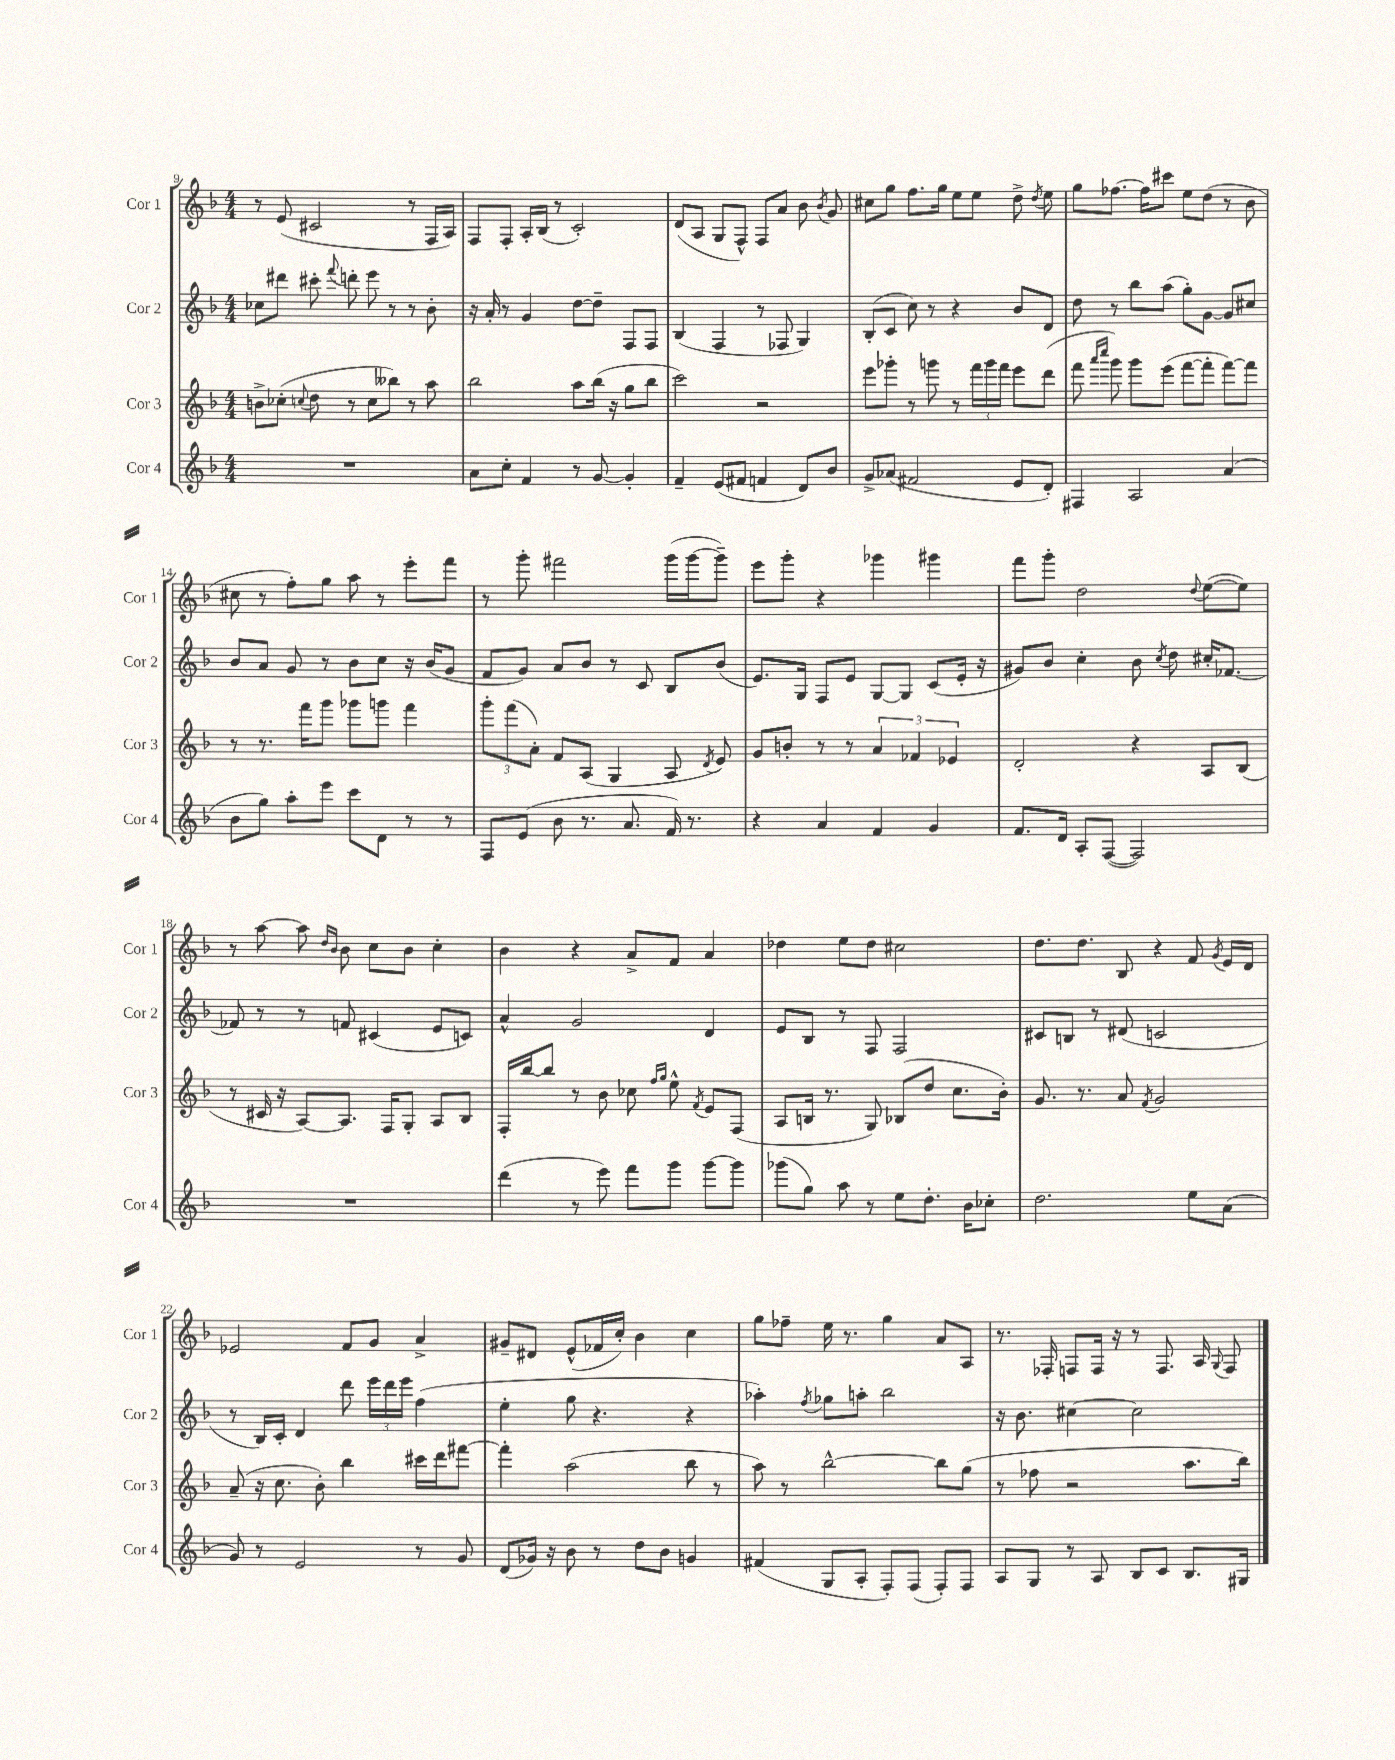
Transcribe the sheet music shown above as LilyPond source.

<<
\new StaffGroup <<
\new Staff = "s0" \with { instrumentName = "Cor 1" shortInstrumentName = "Cor 1" } {
    \clef treble \key f \major \numericTimeSignature \time 4/4
    \autoBeamOff r8 e'8( cis'2 r8 f16[ a16]) |
    f8[ f8]-. a16[-. bes16]( r8 c'2-.) |
    d'8[( a8] g8[ f8]-^) f8[ a'8] bes'8 \acciaccatura { bes'8 } g'8 |
    cis''8[ g''8] f''8.[ g''16] e''8[ e''8] d''8-> \acciaccatura { d''8 } e''8 |
    g''8[ fes''8.]~ fes''16[ cis'''8] e''8[ d''8]( r8 bes'8 |
    cis''8 r8 f''8[-.) g''8] a''8 r8 e'''8[-. f'''8] |
    r8 g'''8-. fis'''2 g'''16[( g'''16~ g'''8]--) |
    e'''8[ g'''8]-. r4 ges'''4 gis'''4 |
    f'''8[ g'''8]-. d''2 \appoggiatura { d''8 } e''8[~( e''8]) |
    r8 a''8~ a''8 \grace { d''16[ bes'16] } bes'8 c''8[ bes'8] c''4-. |
    bes'4 r4 a'8[-> f'8] a'4 |
    des''4 e''8[ des''8] cis''2 |
    d''8.[ d''8.] bes8 r4 f'8 \acciaccatura { g'8 } e'16[ d'16] |
    ees'2 f'8[ g'8] a'4-> |
    gis'8[-- dis'8] e'8[-^( fes'16 c''16]-.) bes'4 c''4 |
    g''8[ fes''8]-- e''16 r8. g''4 a'8[ a8] |
    r8. fes16-. f8[ f16] r16 r8 f8. a16 \appoggiatura { g8 } f8 \bar "|." |
}
\new Staff = "s1" \with { instrumentName = "Cor 2" shortInstrumentName = "Cor 2" } {
    \clef treble \key f \major \numericTimeSignature \time 4/4
    \autoBeamOff ces''8[ dis'''8] cis'''8-. \appoggiatura { f'''8 } d'''8-. e'''8 r8 r8 bes'8-. |
    r16 a'16-. r8 g'4 d''8[~ d''8]-- f8[ f8] |
    bes4( f4 r8 fes8 g4) |
    bes8[-.( c'8] c''8) r8 r4 bes'8[ d'8] |
    d''8 r8 bes''8[ a''8]( g''8[-.) g'8]~ g'8[ cis''8] |
    bes'8[ a'8] g'8 r8 bes'8[ c''8] r16 bes'16[( g'8] |
    f'8[ g'8]) a'8[ bes'8] r8 c'8 bes8[ bes'8]( |
    e'8.[) g16] f8[ e'8] g8[~ g8] c'8[( e'16]-. r16 |
    gis'8[) bes'8] c''4-. bes'8 \acciaccatura { c''8 } d''8 cis''16[-. fes'8.]~ |
    fes'8 r8 r8 f'8 cis'4( e'8[ c'8]) |
    a'4-^ g'2 d'4 |
    e'8[ bes8] r8 f8 f2 |
    cis'8[ b8] r8 dis'8( c'2 |
    r8 bes16[) c'16]-. d'4 d'''8 \tuplet 3/2 { e'''16[ d'''16 e'''16] } f''4( |
    e''4-. g''8 r4. r4 |
    aes''4-.) \acciaccatura { f''8 } ges''8[ a''8]-. bes''2 |
    r16 bes'8. cis''4~ cis''2 \bar "|." |
}
\new Staff = "s2" \with { instrumentName = "Cor 3" shortInstrumentName = "Cor 3" } {
    \clef treble \key f \major \numericTimeSignature \time 4/4
    \autoBeamOff b'8[-> ces''8]-.( \appoggiatura { c''8 } d''8 r8 c''8[ beses''8]) r8 a''8 |
    bes''2 a''8[ bes''16]( r16 g''8[ bes''8] |
    c'''2) r2 |
    e'''8[ ges'''8]-. r8 g'''8 r8 \tuplet 3/2 { f'''16[ g'''16 f'''16] } e'''8[ d'''8]( |
    f'''8 \grace { a'''16[ c''''16] } g'''8) g'''8[ e'''8]( f'''8[~ f'''8]-. f'''8[~) f'''8] |
    r8 r8. f'''16[ g'''8] ges'''8[ g'''8] f'''4 |
    \tuplet 3/2 { g'''8[-. f'''8( a'8]-.) } f'8[ a8]( g4 a8 \acciaccatura { d'8 } e'8) |
    g'8[ b'8]-. r8 r8 \tuplet 3/2 { a'4 fes'4 ees'4 } |
    d'2-. r4 a8[ bes8]( |
    r8 cis'16 r16 a8[~) a8.] f16[ g8]-. a8[ bes8] |
    f16[-. bes''16~ bes''8] r8 bes'8 ces''8 \grace { f''16[ g''16] } e''8-^ \acciaccatura { f'8 } e'8[ f8]( |
    a8[ b16] r8. g8) bes8[( d''8] c''8.[ bes'16]-.) |
    g'8. r8. a'8 \acciaccatura { f'8 } g'2 |
    a'8--( r16 c''8. bes'8-.) bes''4 cis'''16[ d'''16 fis'''8]~ |
    fis'''4-. a''2( bes''8 r8 |
    a''8) r8 bes''2~-^ bes''8[ g''8]( |
    r8 fes''8 r2 a''8.[ bes''16]) \bar "|." |
}
\new Staff = "s3" \with { instrumentName = "Cor 4" shortInstrumentName = "Cor 4" } {
    \clef treble \key f \major \numericTimeSignature \time 4/4
    \autoBeamOff R1 |
    a'8[ c''8]-. f'4 r8 g'8~ g'4-. |
    f'4-- e'8[( fis'8] f'4 d'8[) bes'8] |
    g'8[-> aes'8]( fis'2 e'8[ d'8]-.) |
    fis4 a2 a'4( |
    bes'8[ g''8]) a''8[-. e'''8] c'''8[ d'8] r8 r8 |
    f8[ e'8]( bes'8 r8. a'8. f'16) r8. |
    r4 a'4 f'4 g'4 |
    f'8.[ d'16] a8[-. f8]~( f2) |
    R1 |
    d'''4( r8 e'''8) f'''8[ g'''8] g'''8[~ g'''8] |
    ges'''8[( g''8]) a''8 r8 e''8[ d''8.]-. bes'16[ ces''8]-. |
    d''2. e''8[ a'8]( |
    g'8) r8 e'2 r8 g'8 |
    d'8[( ges'16]) r16 bes'8 r8 d''8[ bes'8] g'4 |
    fis'4( g8[ a8]-. f8[-.) f8]( f8[-.) f8] |
    a8[ g8] r8 a8 bes8[ c'8] bes8.[ gis16] \bar "|." |
}
>>
>>
\layout { \context { \Score currentBarNumber = #9 } }
